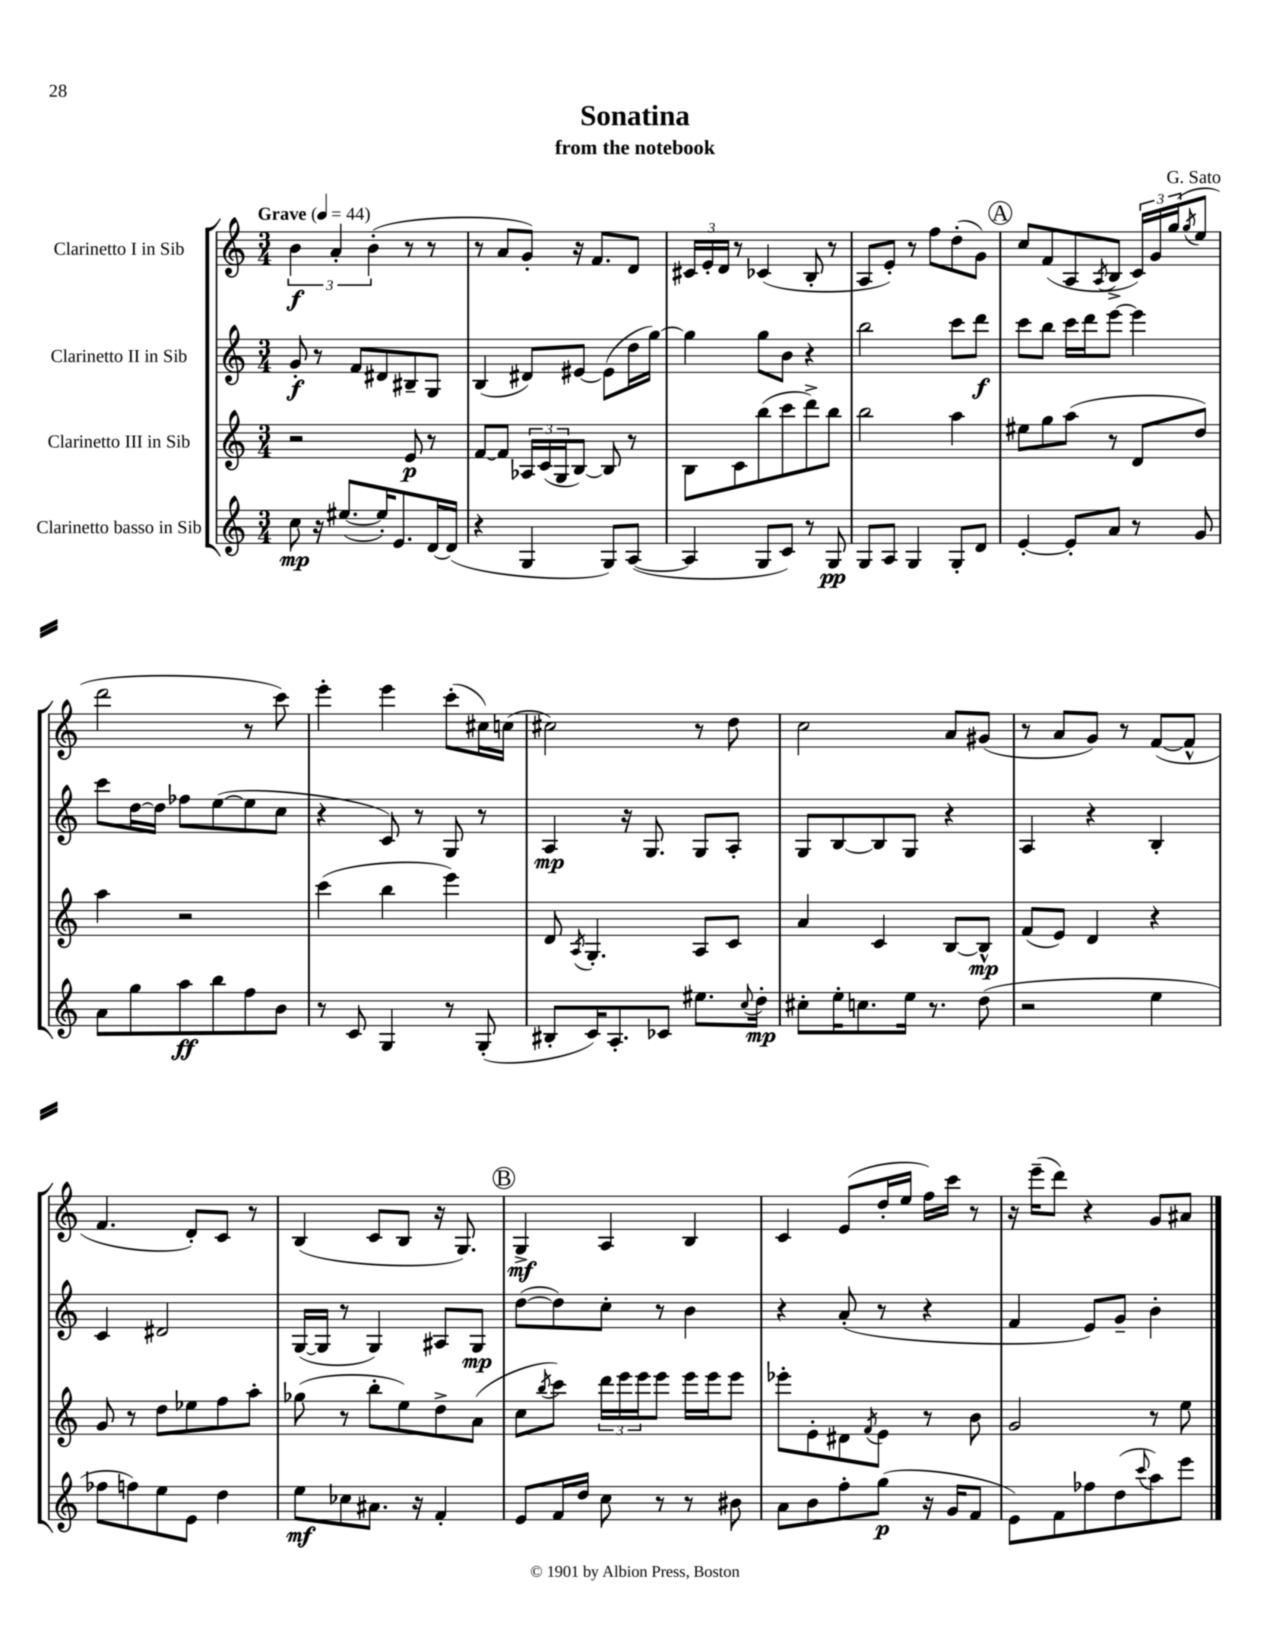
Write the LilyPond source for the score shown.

\header { title = "Sonatina" composer = "G. Sato" subtitle = "from the notebook" }
<<
\new StaffGroup <<
\new Staff = "s0" \with { instrumentName = "Clarinetto I in Sib" } {
    \clef treble \key c \major \numericTimeSignature \time 3/4 \tempo "Grave" 4 = 44
    \tuplet 3/2 { b'4\f a'4-. b'4-.( } r8 r8 |
    r8 a'8 g'8-.) r16 f'8. d'8 |
    \tuplet 3/2 { cis'16 e'16-. d'16 } r8 ces'4( b8-. r8 |
    a8 e'8-.) r8 f''8 d''8-.( g'8) |
    \mark \markup { \circle "A" } c''8 f'8( a8 \acciaccatura { a8 } b8-> \tuplet 3/2 { c'16) g'16 g''16( } \acciaccatura { g''8 } e''8 |
    d'''2 r8 c'''8) |
    e'''4-. e'''4 c'''8-.( cis''16) c''16( |
    cis''2) r8 d''8 |
    c''2 a'8 gis'8( |
    r8 a'8 g'8) r8 f'8~( f'8-^ |
    f'4. d'8-.) c'8 r8 |
    b4( c'8 b8 r16 g8.) |
    \mark \markup { \circle "B" } g4->\mf a4 b4 |
    c'4 e'8( d''16-. e''16 f''16) c'''16 r8 |
    r16 e'''16--( d'''8) r4 g'8 ais'8 \bar "|." |
}
\new Staff = "s1" \with { instrumentName = "Clarinetto II in Sib" } {
    \clef treble \key c \major \numericTimeSignature \time 3/4
    g'8-.\f r8 f'8 dis'8 bis8-- g8 |
    b4( dis'8) eis'8~ eis'8( d''16 g''16~) |
    g''4 g''8 b'8 r4 |
    b''2 c'''8 d'''8\f |
    \mark \markup { \circle "A" } c'''8 b''8 c'''16 d'''16 e'''8~ e'''4 |
    c'''8 d''16~ d''16 fes''8 e''8~( e''8 c''8 |
    r4 c'8) r8 g8 r8 |
    a4\mp r16 g8. g8 a8-. |
    g8 b8~ b8 g8 r4 |
    a4 r4 b4-. |
    c'4 dis'2 |
    g16~( g16 r8 g4) ais8 g8\mp |
    \mark \markup { \circle "B" } d''8~( d''8) c''8-. r8 b'4 |
    r4 a'8-.( r8 r4 |
    f'4 e'8) g'8-- b'4-. \bar "|." |
}
\new Staff = "s2" \with { instrumentName = "Clarinetto III in Sib" } {
    \clef treble \key c \major \numericTimeSignature \time 3/4
    r2 e'8\p r8 |
    f'8~ f'8 \tuplet 3/2 { aes16 c'16( g16 } b8~) b8 r8 |
    b8 c'8 b''8( c'''8 d'''8->) b''8 |
    b''2 a''4 |
    \mark \markup { \circle "A" } eis''8 g''8 a''8( r8 d'8 d''8) |
    a''4 r2 |
    c'''4( b''4 e'''4) |
    d'8 \acciaccatura { a8 } g4.-. a8 c'8 |
    a'4 c'4 b8~ b8-^\mp |
    f'8( e'8) d'4 r4 |
    g'8 r8 d''8 ees''8 f''8 a''8-. |
    ges''8( r8 b''8-. e''8) d''8-> a'8( |
    \mark \markup { \circle "B" } c''8 \acciaccatura { b''8 } c'''8) \tuplet 3/2 { d'''16 e'''16 e'''16 } e'''8 e'''16 e'''16 e'''8 |
    ees'''8-. e'8-. dis'8 \acciaccatura { f'8 } e'8 r8 b'8 |
    g'2 r8 e''8 \bar "|." |
}
\new Staff = "s3" \with { instrumentName = "Clarinetto basso in Sib" } {
    \clef treble \key c \major \numericTimeSignature \time 3/4
    c''8\mp r16 eis''8.~( eis''16-.) e'8. d'16~ d'16( |
    r4 g4 g8) a8~( |
    a4 g8 c'8) r8 g8\pp |
    g8 a8 g4 g8-. d'8 |
    \mark \markup { \circle "A" } e'4~-. e'8-. a'8 r8 g'8 |
    a'8 g''8 a''8\ff b''8 f''8 b'8 |
    r8 c'8 g4 r8 g8-.( |
    bis8-. c'16) a8.-. ces'8 eis''8. \appoggiatura { c''8 } d''16-.\mp |
    cis''8-. e''16-. c''8. e''16 r8. d''8( |
    r2 e''4 |
    fes''8 f''8) e''8 e'8 d''4 |
    e''8\mf ces''8 ais'8. r16 f'4-. |
    \mark \markup { \circle "B" } e'8 f'16 d''16 c''8 r8 r8 bis'8 |
    a'8 b'8 f''8-. g''8\p( r16 g'16 f'8 |
    e'8) f'8 fes''8 d''8( \appoggiatura { c'''8 } a''8) e'''8 \bar "|." |
}
>>
>>
\layout { \context { \Score \remove "Bar_number_engraver" } }
